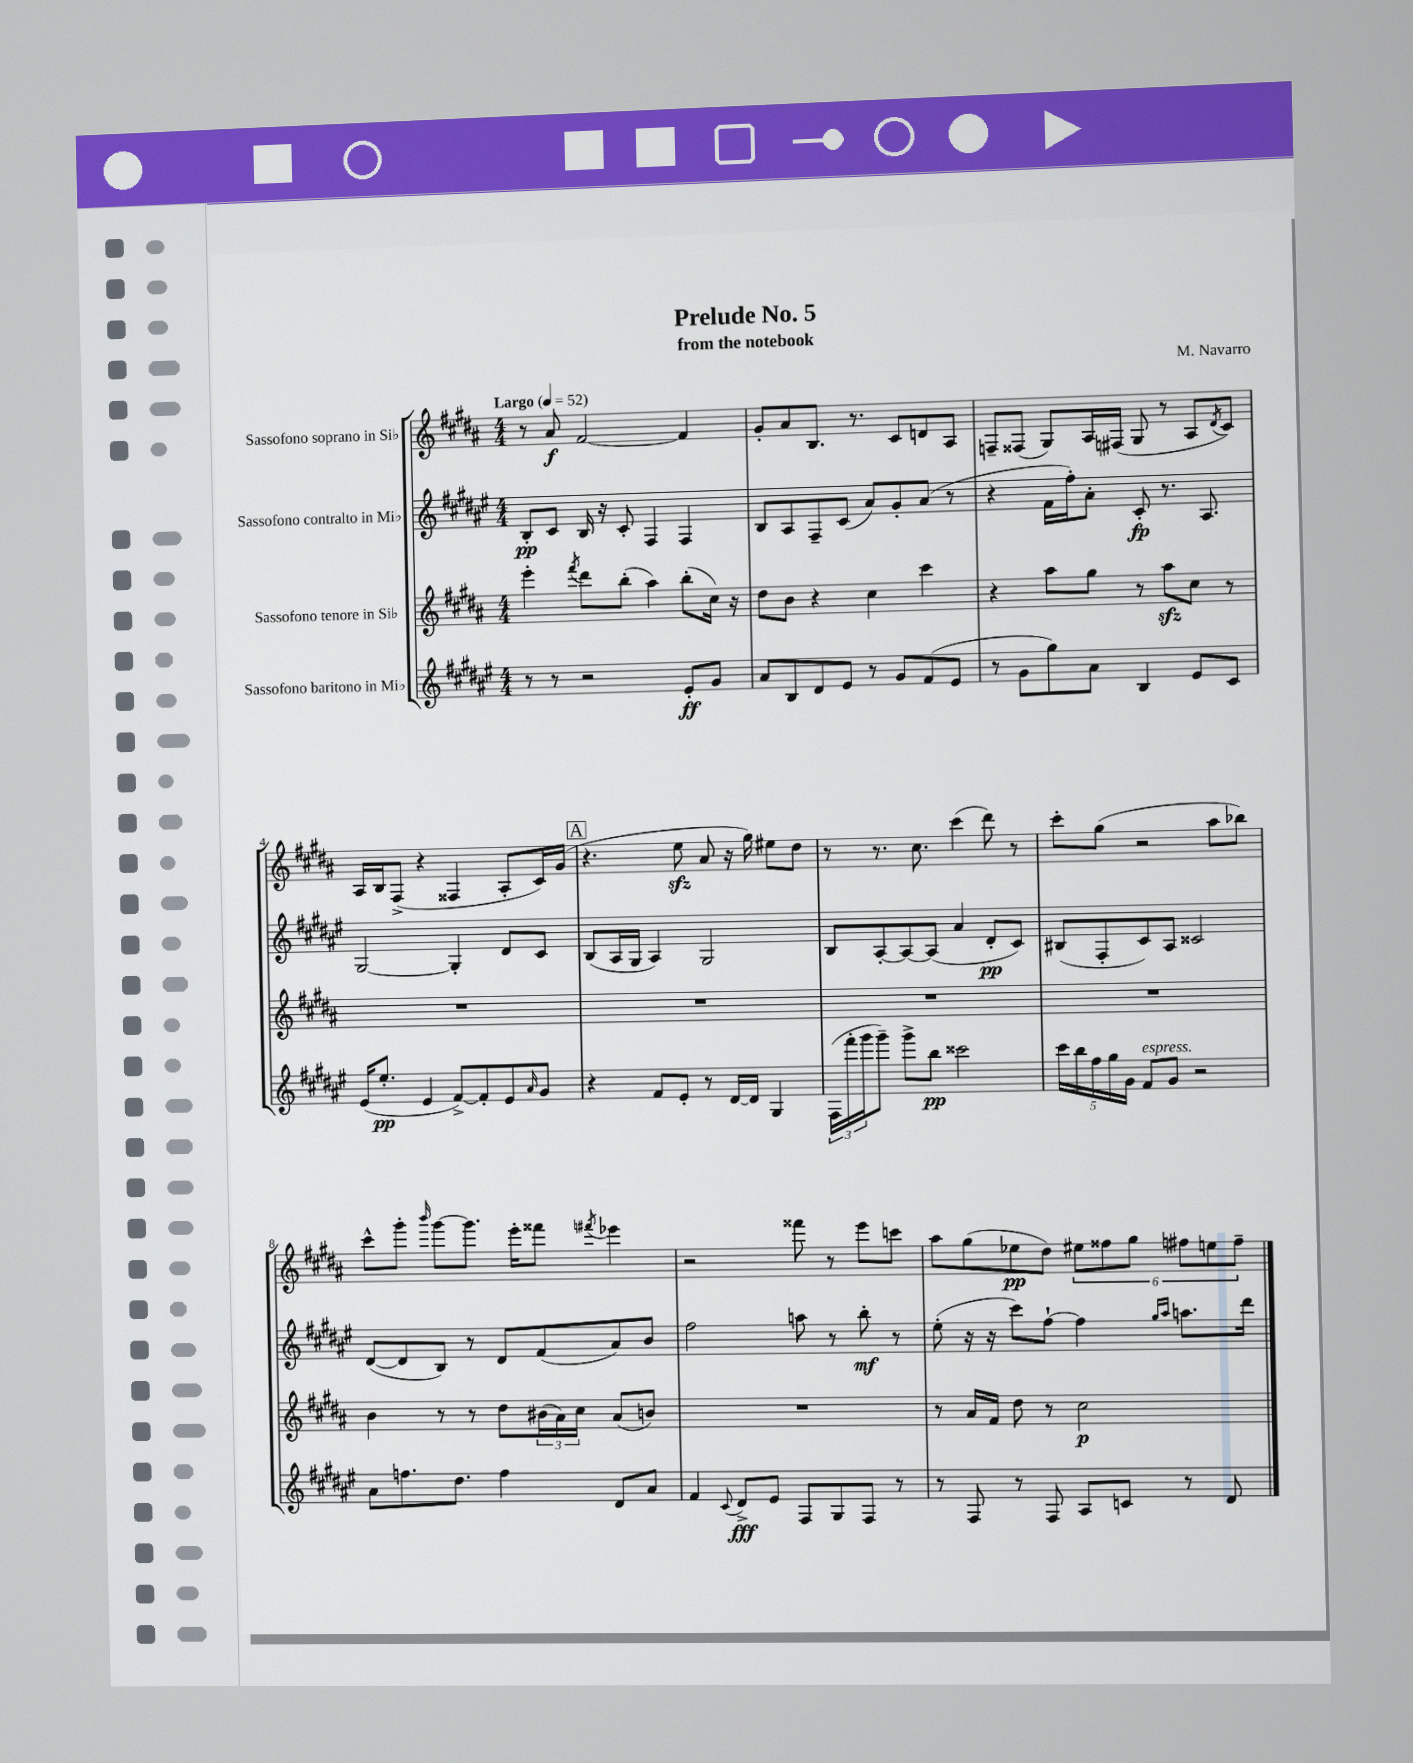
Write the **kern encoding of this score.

**kern	**kern	**kern	**kern
*staff4	*staff3	*staff2	*staff1
*clefG2	*clefG2	*clefG2	*clefG2
*k[f#c#g#d#a#e#]	*k[f#c#g#d#a#]	*k[f#c#g#d#a#e#]	*k[f#c#g#d#a#]
*M4/4	*M4/4	*M4/4	*M4/4
*MM52	*MM52	*MM52	*MM52
8r	4eee'\	8B'/L	8r
8r	.	8c#/J	8a#/
.	8qfff#/	.	.
2r	8ddd#\L	16B/	[2f#/
.	.	16r	.
.	(8bb'\J	8c#'/	.
.	4aa#\)	4F#/	.
8e#'/L	(8bb'\L	4F#/	4f#/]
8g#/J	16cc#\Jk)	.	.
.	16r	.	.
=	=	=	=
8a#/L	8dd#\L	8B/L	8g#'/L
8B/	8b\J	8A#/	8a#/
8d#/	4r	8F#~/	8.B/J
8e#/J	.	(8c#/J	.
.	.	.	8.r
8r	4cc#\	8a#/L)	.
8g#/L	.	8g#'/	8c#/L
(8f#/	4ccc#\	(8a#/J	8d/
8e#/J	.	8r	8A#/J
=	=	=	=
8r	4r	4r	8F~/L
8g#\L	.	.	(8F##/J
8gg#\)	8aa#\L	16f#\LL	8G#/L)
.	.	16ff#'\J)	.
8a#\J	8gg#\J	8a#'\J	16A#/L
.	.	.	(16F#/JJ
4B/	8r	8c#'/	8G#/
.	8aa#\L	8.r	8r
8e#/L	8cc#\J	.	8A#/L
.	.	8.A#/	.
.	.	.	8qd#/
8c#/J	8r	.	8c#/J)
=	=	=	=
(16e#/LK	1r	[2G#/	16A#/LL
8.ee#'/J	.	.	16B/J
.	.	.	(8F#^/J
4e#/	.	.	4r
[8f#^/L)	.	4G#'/]	4F##/
8f#'/]	.	.	.
8e#/	.	8d#/L	8A#'/L
16qqa#/	.	.	.
8g#/J	.	8c#/J	16c#/L)
.	.	.	(16g#/JJ
=	=	=	=
4r	1r	(8B/L	4.r
.	.	16A#/L	.
.	.	16G#/JJ	.
8f#/L	.	4A#/)	.
8e#'/J	.	.	8ee\
8r	.	2G#/	8a#/
[16d#/LL	.	.	16r
16d#/]JJ	.	.	16gg#\)
4G#/	.	.	8ee#\L
.	.	.	8dd#\J
=	=	=	=
(24F#\LL	1r	8B/L	8r
24fff#'\	.	.	.
24ggg#\J	.	.	.
8ggg#~\J)	.	[8A#'/	8.r
8ggg#^\L	.	8A#/_	.
.	.	.	8.cc#\
8bb\J	.	(8A#/]J	.
2ccc##\	.	4a#/	(4ccc#\
.	.	8d#'/L	8ddd#\)
.	.	8c#/J)	8r
=	=	=	=
20ccc#\LL	1r	(8B#/L	8ccc#'\L
20bb\	.	.	.
20ff#\	.	.	.
.	.	8F#'/	(8gg#\J
20gg#\	.	.	.
20g#\JJ	.	.	.
8f#/L	.	8c#/)	2r
8g#/J	.	8A#/J	.
2r	.	2c##/	.
.	.	.	8aa#\L
.	.	.	8bb-\J)
=	=	=	=
8a#\L	4b\	([8d#/L	8ccc#^^\L
8.ff\	.	8d#/]	8ggg#'\J
.	.	.	16qqbbb/
.	8r	8B/J)	[8ggg#\L
8.dd#\J	.	.	.
.	8r	8r	8.ggg#\]J
4ff\	8dd#\L	8d#/L	.
.	.	.	16eee'\LK
.	(24b#\L	(8f#/	8fff##\J
.	24a#\)	.	.
.	24cc#\JJ	.	.
.	.	.	8qfff#/
8d#/L	(8a#/L	8a#/)	4eee-\
8a#/J	8b/J)	8b/J	.
=	=	=	=
4f#/	1r	2ff#\	2r
8qqc#/	.	.	.
8d#^/L	.	.	.
8e#/J	.	.	.
8F#/L	.	8aa\	8fff##\
8G#/	.	8r	8r
8F#/J	.	8bb'\	8eee\L
8r	.	8r	8ccc\J
=	=	=	=
8r	8r	(8ee#'\	8aa#\L
8F#/	16a#/LL	16r	(8gg#\
.	16f#/JJ	16r	.
8r	8dd#\	8ccc#\L)	8ee-\
8F#/	8r	[8ff#`\J	8dd#\J)
8A#/L	2cc#\	4ff#\]	12ee#\L
.	.	.	12ff##\
8c/J	.	.	.
.	.	.	12gg#\J
.	.	16qqgg#/LL	.
.	.	16qqaa#/JJ	.
8r	.	8.aa\L	12ff#\L
.	.	.	12ee\
8d#/	.	.	.
.	.	.	12ff#~\J
.	.	16ddd#\Jk	.
==	==	==	==
*-	*-	*-	*-
